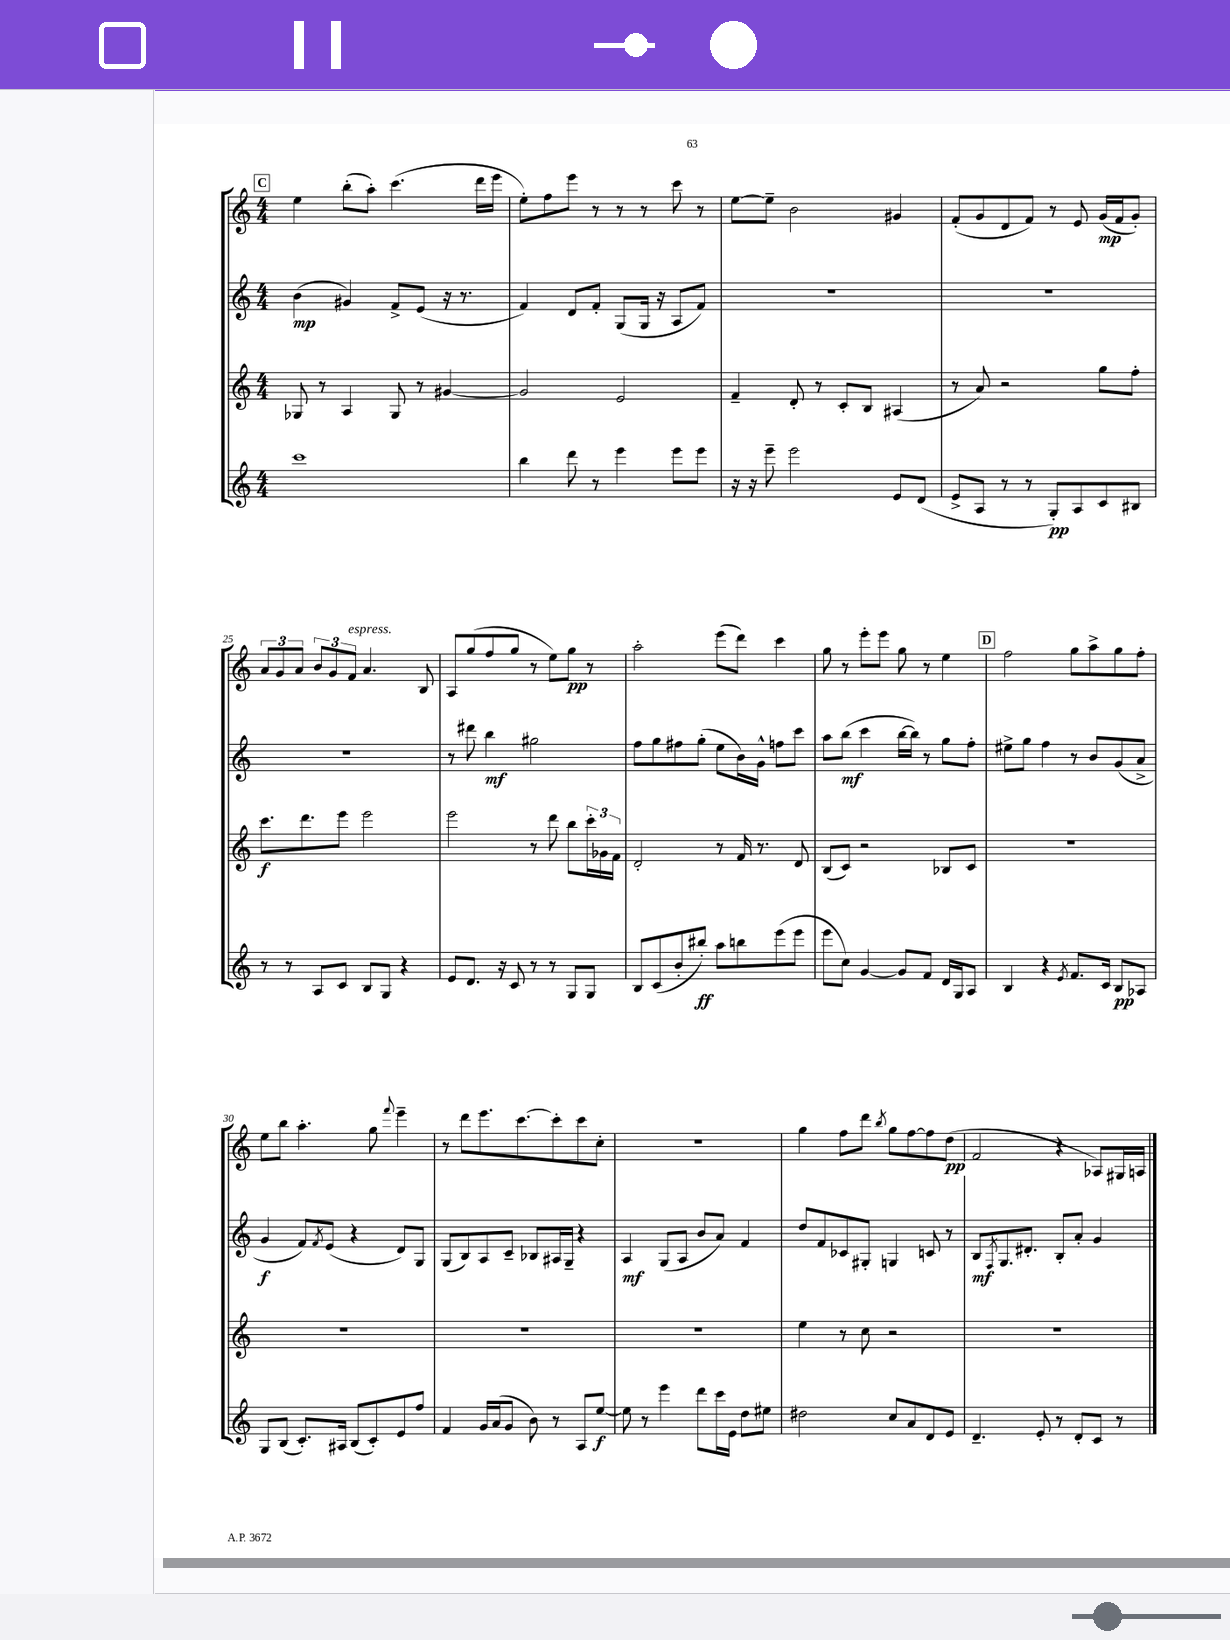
<<
\new StaffGroup <<
\new Staff = "s0" {
    \clef treble \key c \major \numericTimeSignature \time 4/4
    \mark \markup { \box "C" } e''4 b''8-.( a''8-.) c'''4.( d'''16 e'''16 |
    e''8-.) f''8 e'''8 r8 r8 r8 c'''8 r8 |
    e''8~ e''8-- b'2 gis'4 |
    f'8-.( g'8 d'8 f'8) r8 e'8 g'16\mp( f'16 g'8-.) |
    \tuplet 3/2 { a'8 g'8 a'8 } \tuplet 3/2 { b'8 g'8 f'8^\markup { \italic "espress." } } a'4. b8 |
    a8 g''8( f''8 g''8 r8 e''8) g''8\pp r8 |
    a''2-. e'''8( d'''8) c'''4 |
    g''8 r8 e'''8-. e'''8 g''8 r8 e''4 |
    \mark \markup { \box "D" } f''2 g''8 a''8-> g''8 f''8-. |
    e''8 b''8 a''4.-. g''8 \appoggiatura { f'''8 } e'''4-- |
    r8 d'''8 e'''8. c'''8.~ c'''8-. c'''8 c''8-. |
    R1 |
    g''4 f''8 d'''8 \acciaccatura { b''8 } g''8 f''8~ f''8 d''8\pp( |
    f'2 r4 aes8) gis16 a16 \bar "|." |
}
\new Staff = "s1" {
    \clef treble \key c \major \numericTimeSignature \time 4/4
    \mark \markup { \box "C" } b'4\mp( gis'4) f'8-> e'8( r16 r8. |
    f'4) d'8 f'8-. g8( g16 r16 a8 f'8) |
    R1 |
    R1 |
    R1 |
    r8 dis'''8 b''4\mf gis''2 |
    f''8 g''8 fis''8 g''8-.( e''8 b'16) g'16-^ f''8 c'''8 |
    a''8 b''8\mf( c'''4 b''16~ b''16) r8 g''8 f''8-. |
    \mark \markup { \box "D" } eis''8-> g''8 f''4 r8 b'8 g'8( a'8-> |
    g'4\f f'8) \acciaccatura { f'8 } e'8( r4 d'8) g8 |
    g8( b8) a8 c'8-- bes8 ais16 g16-- r4 |
    a4\mf g8( a8 b'8 a'8) f'4 |
    d''8 f'8 ces'8 gis8-. g4 c'8 r8 |
    b8\mf \acciaccatura { f8 } g8. dis'8.-. b8-. a'8-. g'4 \bar "|." |
}
\new Staff = "s2" {
    \clef treble \key c \major \numericTimeSignature \time 4/4
    \mark \markup { \box "C" } ges8 r8 a4 ges8 r8 gis'4~ |
    gis'2 e'2 |
    f'4-- d'8-. r8 c'8-. b8 ais4( |
    r8 a'8) r2 g''8 f''8-. |
    c'''8.\f d'''8. e'''8 e'''2 |
    e'''2 r8 d'''8 b''8 \tuplet 3/2 { c'''16-. ges'16 f'16 } |
    d'2-. r8 f'16 r8. d'8 |
    b8( c'8) r2 bes8 c'8 |
    \mark \markup { \box "D" } R1 |
    R1 |
    R1 |
    R1 |
    e''4 r8 c''8 r2 |
    R1 \bar "|." |
}
\new Staff = "s3" {
    \clef treble \key c \major \numericTimeSignature \time 4/4
    \mark \markup { \box "C" } c'''1 |
    b''4 d'''8 r8 e'''4 e'''8 e'''8 |
    r16 r16 e'''8-- e'''2 e'8 d'8( |
    e'8-> a8 r8 r8 g8-.\pp) a8 c'8 bis8 |
    r8 r8 a8 c'8 b8 g8 r4 |
    e'8 d'8. r16 c'8 r8 r8 g8 g8 |
    b8 c'8( b'8-. bis''8-.\ff) a''8 b''8 e'''8( e'''8 |
    e'''8 c''8) g'4~ g'8 f'8 d'16 g16 a8 |
    \mark \markup { \box "D" } b4 r4 \acciaccatura { e'8 } f'8. c'16 b8\pp aes8 |
    g8 b8( c'8.-.) ais16 b8( c'8-.) e'8 f''8 |
    f'4 g'16 a'16( g'8 b'8) r8 a8 e''8~\f |
    e''8 r8 e'''4 d'''8 c'''16 e'16 d''8 eis''8 |
    dis''2 c''8 a'8 d'8 e'8 |
    d'4.-- e'8-. r8 d'8-. c'8 r8 \bar "|." |
}
>>
>>
\layout { \context { \Score currentBarNumber = #21 } }
